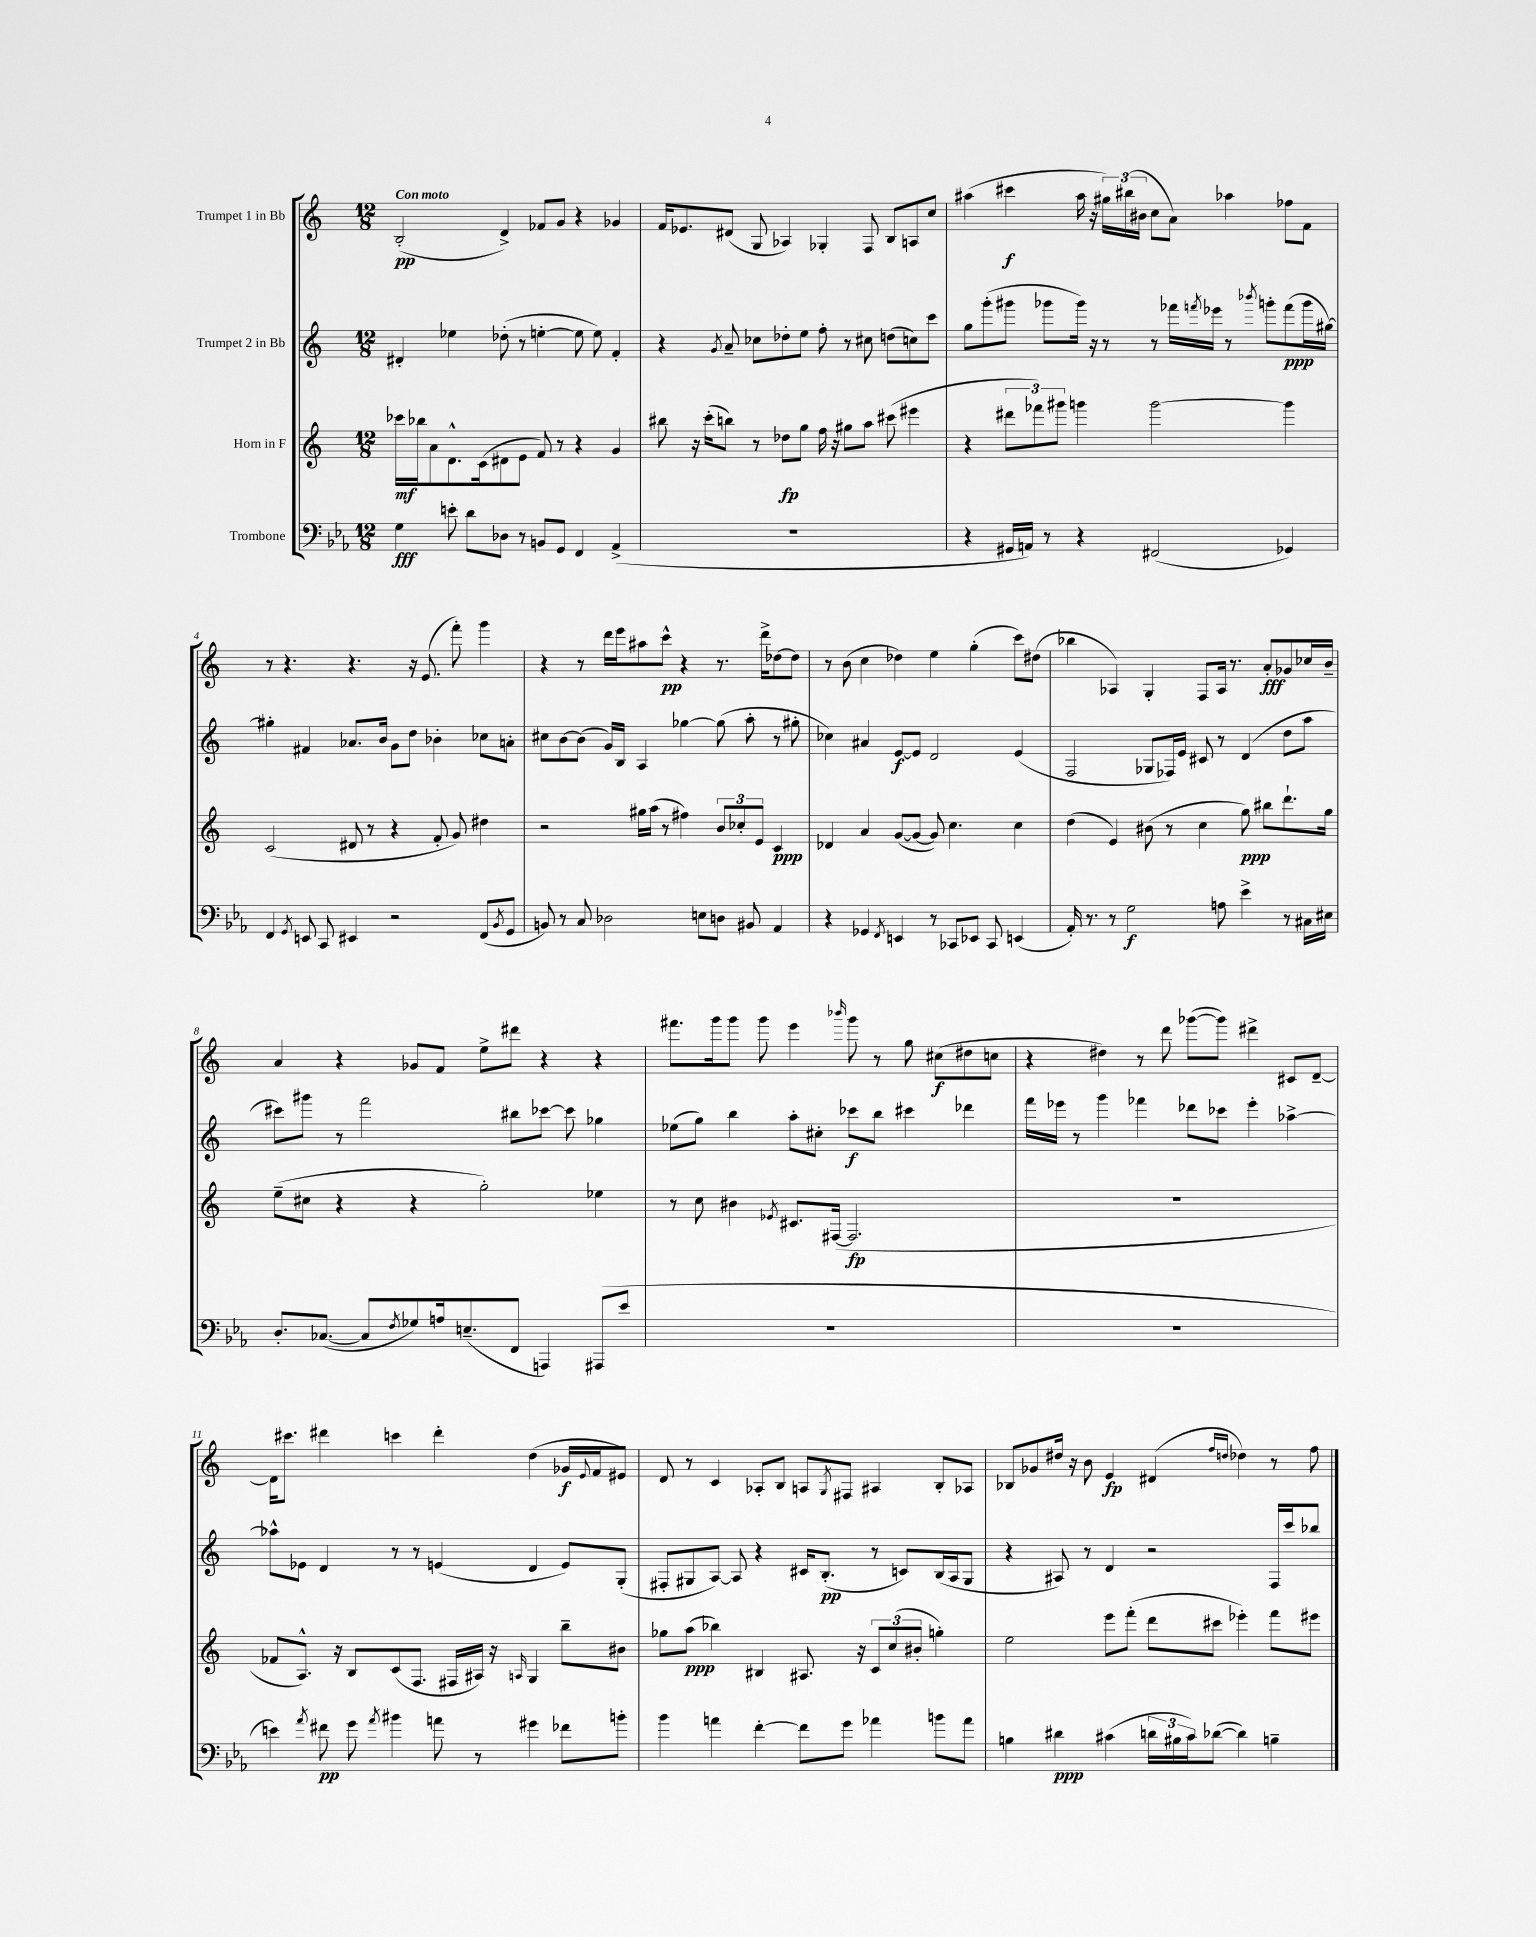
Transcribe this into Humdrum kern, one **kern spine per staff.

**kern	**dynam	**kern	**dynam	**kern	**dynam	**kern	**dynam
*part4	*part4	*part3	*part3	*part2	*part2	*part1	*part1
*staff4	*staff4	*staff3	*staff3	*staff2	*staff2	*staff1	*staff1
*I"Trombone	*	*I"Horn in F	*	*I"Trumpet 2 in Bb	*	*I"Trumpet 1 in Bb	*
*clefF4	*	*clefG2	*	*clefG2	*	*clefG2	*
*k[b-e-a-]	*	*k[]	*	*k[]	*	*k[]	*
*M12/8	*	*M12/8	*	*M12/8	*	*M12/8	*
=1	=1	=1	=1	=1	=1	=1	=1
!	!	!	!	!	!	!LO:TX:a:B:t=Con moto	!
4G\	fff	16ccc-X\LL	mf	4d#X'/	.	(2B'/	pp
.	.	16bb-X\J	.	.	.	.	.
.	.	8a\	.	.	.	.	.
8en'\	.	8.d^^\	.	4ee-X\	.	.	.
8d\L	.	.	.	.	.	.	.
.	.	(16c\k	.	.	.	.	.
8D-X\J	.	8d#X\	.	(8dd-X'\	.	4d^/)	.
8r	.	8e\J	.	8r	.	.	.
8BBn/L	.	8f/)	.	[4een'\	.	8f-X/L	.
8GG/J	.	8r	.	.	.	8g/J	.
4FF/	.	4r	.	8ee\]	.	4r	.
.	.	.	.	8ee\)	.	.	.
(4AA-^/	.	4g/	.	4f'/	.	4g-X/	.
=2	=2	=2	=2	=2	=2	=2	=2
1.r	.	8bb#X\	.	4r	.	16f/KL	.
.	.	.	.	.	.	8.e-X/	.
.	.	16r	.	.	.	.	.
.	.	(16ccc'\KL	.	.	.	.	.
.	.	.	.	8qg/	.	.	.
.	.	8bbn\J)	.	8a~/	.	(8d#X/J	.
.	.	8r	.	8cc-X\L	.	8G/	.
.	.	8dd-X\L	fp	8dd-X'\	.	4A-X/)	.
.	.	8gg\J	.	8ee\J	.	.	.
.	.	16ff\	.	8ff'\	.	4G-X'/	.
.	.	16r	.	.	.	.	.
.	.	8gg#X\L	.	8r	.	.	.
.	.	8aa\J	.	8cc#X\	.	8F/	.
.	.	(8ccc#X\	.	(8ddn\L	.	8B/L	.
.	.	4eee#X\	.	8ccn\)	.	8An/	.
.	.	.	.	8ccc\J	.	8cc/J	.
=3	=3	=3	=3	=3	=3	=3	=3
4r	.	4r	.	8gg\L	.	(4aa#X\	.
.	.	.	.	(8ggg'\	.	.	.
16GG#X/LL	.	12ddd#X\L	.	8ggg#X\J	.	4ccc#X\	f
16AAn/JJ)	.	.	.	.	.	.	.
.	.	12fff-X\)	.	.	.	.	.
8r	.	.	.	8ggg-X\L	.	.	.
.	.	12ggg#X\J	.	.	.	.	.
4r	.	4gggn\	.	16ggg-\Jk)	.	16aa#\	.
.	.	.	.	16r	.	16r	.
.	.	.	.	8r	.	24gg#X\LL)	.
.	.	.	.	.	.	(24bb#X\	.
.	.	.	.	.	.	24b#X\JJ	.
(2FF#X/	.	[2ggg\	.	8r	.	8cc\L	.
.	.	.	.	16fff-X\LL	.	8a\J)	.
.	.	.	.	8qfffn/	.	.	.
.	.	.	.	16eee-X\JJ	.	.	.
.	.	.	.	8r	.	4aa-X\	.
.	.	.	.	8qbbb-X/	.	.	.
.	.	.	.	8gggn'\L	.	.	.
4GG-X/)	.	4ggg\]	.	(8fff\	ppp	8ff-X\L	.
.	.	.	.	16ggg\L	.	8f\J	.
.	.	.	.	[16gg#X\JJ)	.	.	.
!!LO:LB:g=z
=4	=4	=4	=4	=4	=4	=4	=4
4FF/	.	(2c/	.	4gg#X'\]	.	8r	.
.	.	.	.	.	.	4.r	.
8qGG/	.	.	.	.	.	.	.
8EEn/	.	.	.	4f#X/	.	.	.
8CC/	.	.	.	.	.	.	.
4EE#X/	.	8d#X/	.	8.a-X/L	.	4.r	.
.	.	8r	.	.	.	.	.
.	.	.	.	16b/Jk	.	.	.
2r	.	4r	.	8g\L	.	.	.
.	.	.	.	8dd\J	.	16r	.
.	.	.	.	.	.	(8.e/	.
.	.	8f'/	.	4b-X'\	.	.	.
.	.	8g/)	.	.	.	8fff'\)	.
(8FF/L	.	4dd#X\	.	8cc-X\L	.	4ggg\	.
8qBB-/	.	.	.	.	.	.	.
8GG/J	.	.	.	8an'\J	.	.	.
=5	=5	=5	=5	=5	=5	=5	=5
8BBn/)	.	2r	.	8cc#X\L	.	4r	.
8r	.	.	.	[8b\	.	.	.
8C/	.	.	.	(8b\J]	.	8r	.
2D-X\	.	.	.	16g/LL)	.	16ddd\LL	.
.	.	.	.	16B/JJ	.	16eee\J	.
.	.	16gg#X\LL	.	4A/	.	8aa#X\	.
.	.	(16aa\JJ	.	.	.	.	.
.	.	8r	.	.	.	8ccc^^\J	pp
.	.	4ff#X\)	.	[4gg-X\	.	4r	.
8En\L	.	.	.	.	.	.	.
8Dn\J	.	12b/L	.	(8gg-\]	.	8.r	.
.	.	12cc-X'/	.	.	.	.	.
8BB#X/	.	.	.	8aa'\	.	.	.
.	.	12e/J	.	.	.	.	.
.	.	.	.	.	.	16ddd^\KL	.
4AA-/	.	4c/	ppp	8r	.	[8dd-X\	.
.	.	.	.	8gg#X'\	.	8dd-\J]	.
=6	=6	=6	=6	=6	=6	=6	=6
4r	.	4d-X/	.	4cc-X\)	.	8r	.
.	.	.	.	.	.	(8b\	.
4GG-X/	.	4a/	.	4a#X/	.	4cc\	.
8qFF/	.	.	.	.	.	.	.
4EEn/	.	([8g/L	.	[8e/L	f	4dd-X\)	.
.	.	8g/J_	.	8e/J]	.	.	.
8r	.	8g/])	.	2d/	.	4ee\	.
8CC-X/L	.	4.cc\	.	.	.	.	.
8EE-X/J	.	.	.	.	.	(4gg'\	.
8CC-/	.	.	.	.	.	.	.
(4EEn/	.	4cc\	.	(4e/	.	8ccc\L)	.
.	.	.	.	.	.	(8dd#X\J	.
=7	=7	=7	=7	=7	=7	=7	=7
16AA-'/)	.	(4dd\	.	2F/	.	4bb-X\	.
8.r	.	.	.	.	.	.	.
8r	.	4e/)	.	.	.	4A-X/)	.
2G\	f	.	.	.	.	.	.
.	.	(8b#X\	.	8G-X/L	.	4G'/	.
.	.	8r	.	16F-X/L)	.	.	.
.	.	.	.	16e/JJ	.	.	.
.	.	4cc\	.	8c#X/	.	8F/L	.
8An\	.	.	.	8r	.	16A-/Jk	.
.	.	.	.	.	.	8.r	.
4e-^\	.	8gg\)	ppp	(4d/	.	.	.
.	.	8bb#X\L	.	.	.	8a'/L	fff
8r	.	8.ddd`\	.	8dd\L	.	8g-X/	.
16C#X\LL	.	.	.	8aa\J	.	16cc-X/L	.
16E#X\JJ	.	16gg\Jk	.	.	.	16b~/JJ	.
!!LO:LB:g=z
=8	=8	=8	=8	=8	=8	=8	=8
8.D'/L	.	(8ee~\L	.	8ccc#X\L)	.	4a/	.
.	.	8cc#X\J	.	8ggg#X\J	.	.	.
([8.C-X/J	.	.	.	.	.	.	.
.	.	4r	.	8r	.	4r	.
8C-/L]	.	.	.	2fff\	.	.	.
8qF/	.	.	.	.	.	.	.
8G-X/)	.	4r	.	.	.	8g-X/L	.
16An/k	.	.	.	.	.	8f/J	.
(8.En~/	.	.	.	.	.	.	.
.	.	2gg'\)	.	.	.	8ee^\L	.
8FF/J	.	.	.	8bb#X\L	.	8ddd#X\J	.
4AAAn/)	.	.	.	[8ccc-X\J	.	4r	.
.	.	.	.	8ccc-\]	.	.	.
(8AAA#X/L	.	4ee-X\	.	4gg-X\	.	4r	.
8e-/J	.	.	.	.	.	.	.
=9	=9	=9	=9	=9	=9	=9	=9
1.r	.	8r	.	(8ee-X\L	.	8.fff#X\L	.
.	.	8cc\	.	8gg\J)	.	.	.
.	.	.	.	.	.	16ggg\k	.
.	.	4b#X\	.	4bb\	.	8ggg\J	.
.	.	.	.	.	.	8ggg\	.
.	.	8qe-X/	.	.	.	.	.
.	.	8.c#X/L	.	8aa'\L	.	4eee\	.
.	.	.	.	8cc#X'\J	.	.	.
.	.	([16F#X/Jk	.	.	.	.	.
.	.	.	.	.	.	16qqbbb-X/	.
.	.	2.F#/]	fp	8ccc-X\L	f	8ggg\	.
.	.	.	.	8bb\J	.	8r	.
.	.	.	.	4ccc#X\	.	8gg\	.
.	.	.	.	.	.	(8cc#X\L	f
.	.	.	.	4ddd-X\	.	8dd#X\	.
.	.	.	.	.	.	8ccn\J	.
=10	=10	=10	=10	=10	=10	=10	=10
1.r	.	1.r	.	16fff\LL	.	4r	.
.	.	.	.	16eee-X\JJ	.	.	.
.	.	.	.	8r	.	.	.
.	.	.	.	4ggg\	.	4dd#X\)	.
.	.	.	.	4fff-X\	.	8r	.
.	.	.	.	.	.	8ddd\	.
.	.	.	.	8ddd-X\L	.	([8ggg-X\L	.
.	.	.	.	8ccc-X\J	.	8ggg-\J])	.
.	.	.	.	4eee-'\	.	4ddd#X^\	.
.	.	.	.	[4aa-X^\	.	8c#X/L	.
.	.	.	.	.	.	[8d~/J	.
!!LO:LB:g=z
=11	=11	=11	=11	=11	=11	=11	=11
4en\)	.	8f-X/L	.	8aa-X^^\L]	.	16d\KL]	.
.	.	.	.	.	.	8.ccc#X\J	.
.	.	8.A^^/J)	.	8e-X\J	.	.	.
8qa-/	.	.	.	.	.	.	.
8f#X\	pp	.	.	4d/	.	4ddd#X\	.
.	.	16r	.	.	.	.	.
8g\	.	8B/L	.	.	.	.	.
8qa-/	.	.	.	.	.	.	.
4b#X\	.	(8c/	.	8r	.	4cccn\	.
.	.	8.F/J	.	8r	.	.	.
8an\	.	.	.	(4en/	.	4ddd#'\	.
.	.	16F#X/LL	.	.	.	.	.
8r	.	16A#X/JJ)	.	.	.	.	.
.	.	16r	.	.	.	.	.
.	.	16qqAn/	.	.	.	.	.
4g#X\	.	4G/	.	4d/	.	(4dd\	.
8f-X\L	.	8bb~\L	.	8e/L)	.	16g-X/LL	f
.	.	.	.	.	.	8qqe/	.
.	.	.	.	.	.	16f/J	.
8bn'\J	.	8b#X\J	.	(8G'/J	.	8e#X/J)	.
=12	=12	=12	=12	=12	=12	=12	=12
4b-\	.	8gg-X\L	.	8F#X'/L	.	8d/	.
.	.	(8aa\J	ppp	8G#X/	.	8r	.
4an\	.	4bb-X\)	.	[8A/J)	.	4c/	.
.	.	.	.	8A/]	.	.	.
[4f'\	.	4B#X/	.	4r	.	8A-X'/L	.
.	.	.	.	.	.	8B/J	.
8f\L]	.	8.A#X/	.	16c#X/KL	.	8An/L	.
.	.	.	.	(8.B'/J	pp	.	.
.	.	.	.	.	.	8qG/	.
8g\J	.	.	.	.	.	8F#X/J	.
.	.	16r	.	.	.	.	.
4a-X\	.	12c/L	.	8r	.	4A#X/	.
.	.	(12cc/	.	.	.	.	.
.	.	.	.	8cn/L)	.	.	.
.	.	12b#X'/J	.	.	.	.	.
8bn\L	.	4ggn'\)	.	(16B/L	.	8B'/L	.
.	.	.	.	16A/J	.	.	.
8a-\J	.	.	.	8G#/J	.	8A-X/J	.
=13	=13	=13	=13	=13	=13	=13	=13
4Bn\	.	2ee\	.	4r	.	8B-X/L	.
.	.	.	.	.	.	8g-X/	.
4d#X\	ppp	.	.	8A#X/)	.	16dd#X/Jk	.
.	.	.	.	.	.	16r	.
.	.	.	.	8r	.	8b\	.
(4c#X\	.	8eee\L	.	4d/	.	4e/	fp
.	.	(8fff'\J	.	.	.	.	.
24dn\LL	.	8ddd\L	.	2r	.	(4d#X/	.
24B#X\	.	.	.	.	.	.	.
24c#\J)	.	.	.	.	.	.	.
([8d-X\J	.	8ccc#X\J	.	.	.	.	.
.	.	.	.	.	.	16qqff/LL	.
.	.	.	.	.	.	16qqddn/JJ	.
4d-\])	.	4eee-X'\)	.	.	.	4dd-X\)	.
4Bn~\	.	8fff\L	.	16F/LL	.	8r	.
.	.	.	.	16ccc/J	.	.	.
.	.	8eee#X\J	.	8bb-X/J	.	8ff\	.
==	==	==	==	==	==	==	==
*-	*-	*-	*-	*-	*-	*-	*-
